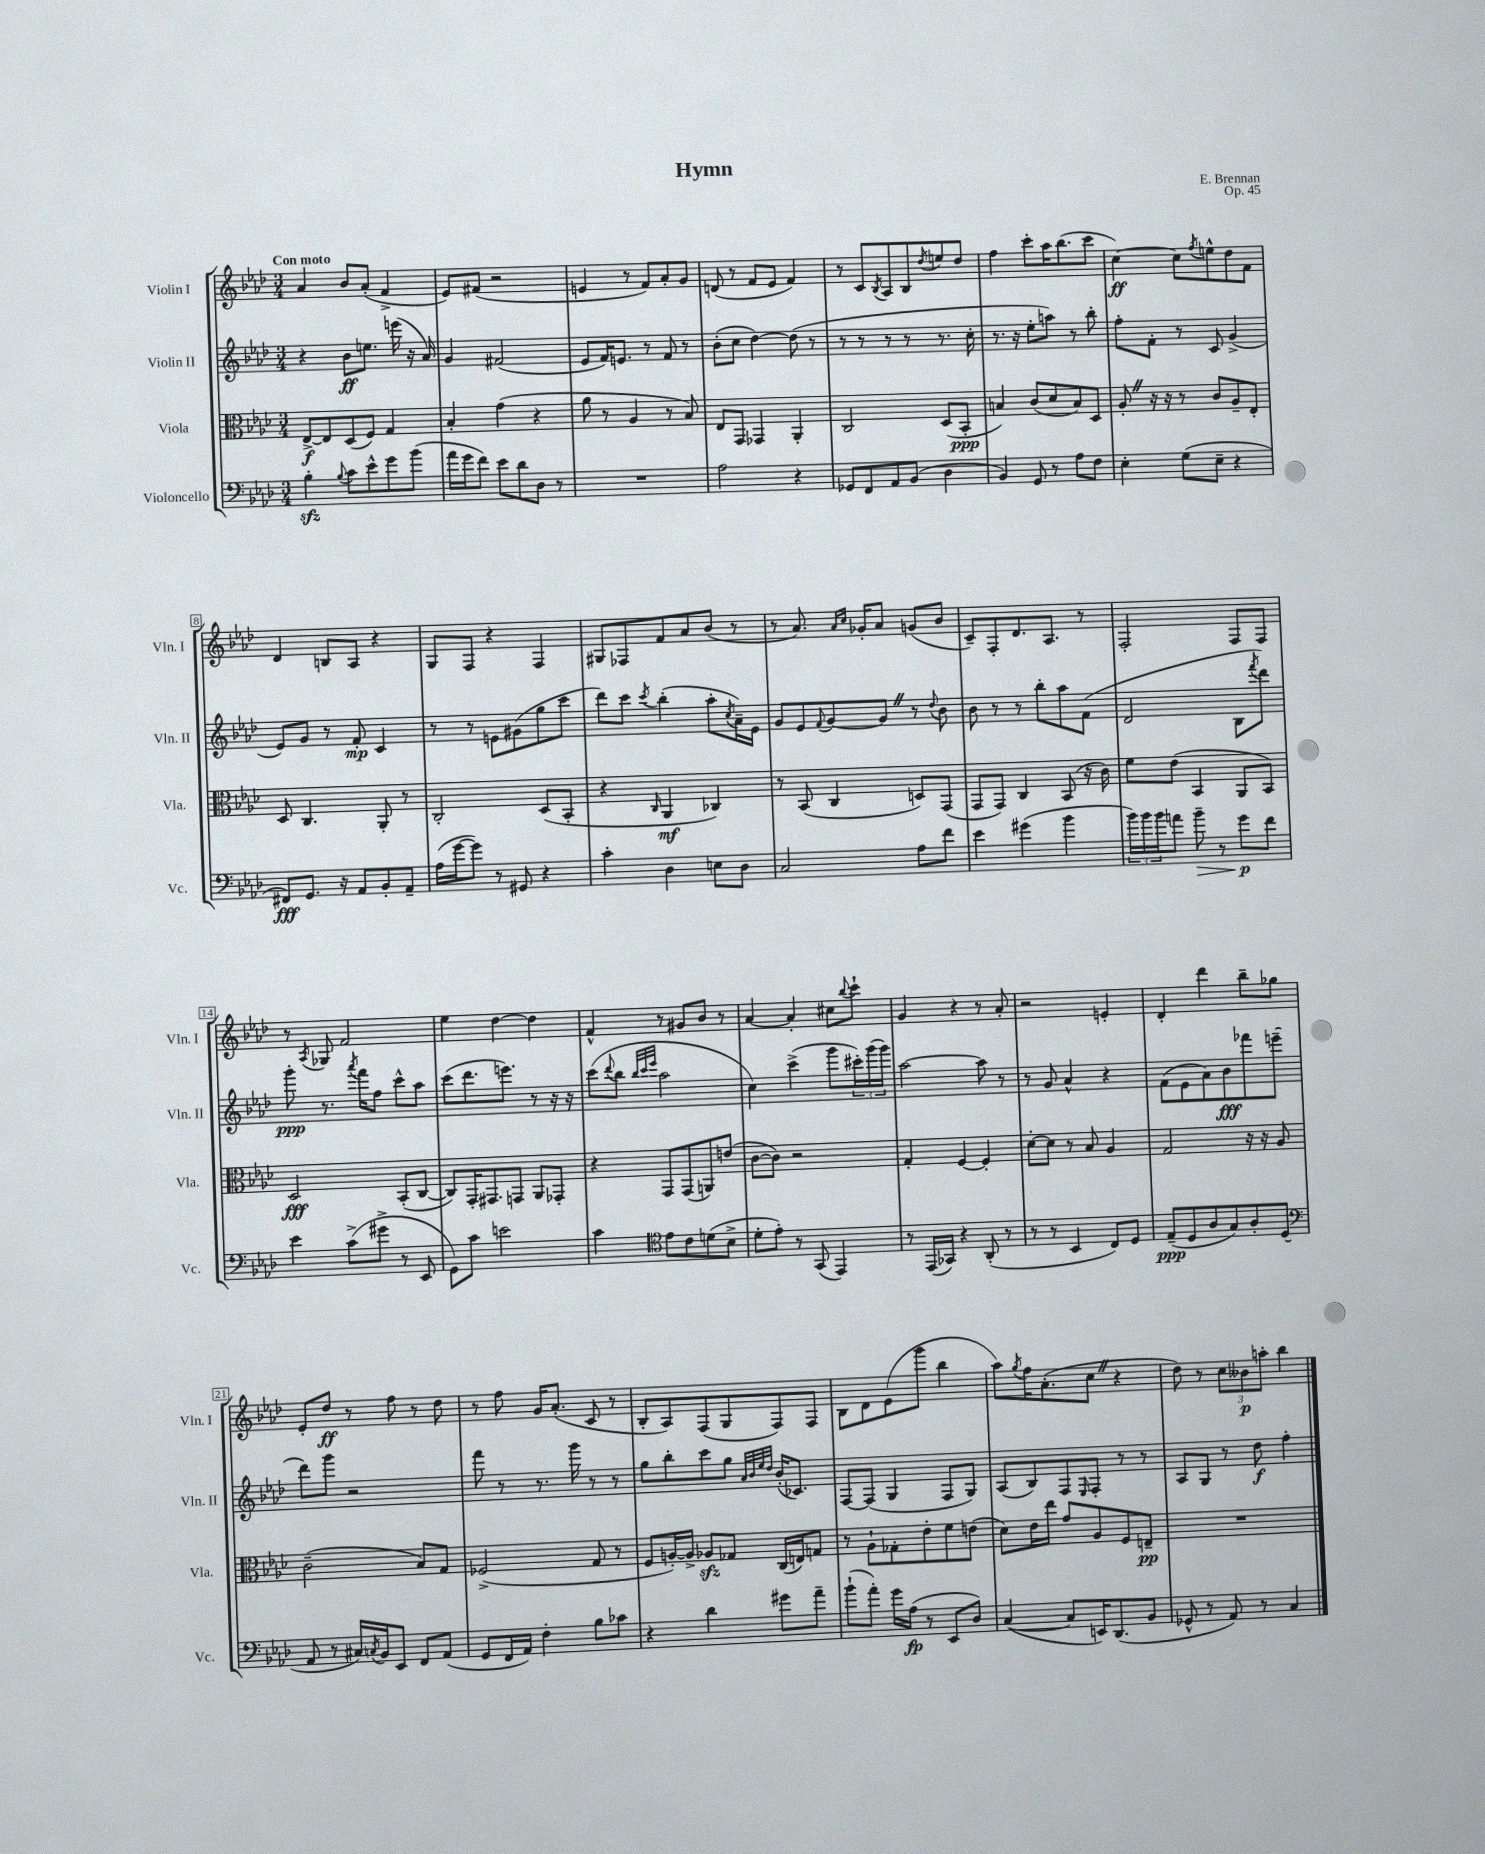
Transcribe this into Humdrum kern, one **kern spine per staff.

**kern	**dynam	**kern	**dynam	**kern	**dynam	**kern	**dynam
*part4	*part4	*part3	*part3	*part2	*part2	*part1	*part1
*staff4	*staff4	*staff3	*staff3	*staff2	*staff2	*staff1	*staff1
*I"Violoncello	*	*I"Viola	*	*I"Violin II	*	*I"Violin I	*
*I'Vc.	*	*I'Vla.	*	*I'Vln. II	*	*I'Vln. I	*
*clefF4	*	*clefC3	*	*clefG2	*	*clefG2	*
*k[b-e-a-d-]	*	*k[b-e-a-d-]	*	*k[b-e-a-d-]	*	*k[b-e-a-d-]	*
*M3/4	*	*M3/4	*	*M3/4	*	*M3/4	*
=1	=1	=1	=1	=1	=1	=1	=1
!	!	!	!	!	!	!LO:TX:a:B:t=Con moto	!
4B-zz'\	.	[8E-^/L	f	4r	.	4a-/	.
.	.	8E-/]	.	.	.	.	.
8qqB-/	.	.	.	.	.	.	.
8c\L	.	(8D-/	.	8b-\L	ff	8b-/L	.
8e-^^\	.	8F/J)	.	8.een\J	.	(8a-'/J	.
8g\	.	4G/	.	.	.	4f^/	.
.	.	.	.	(16eeen\	.	.	.
(8b-\J	.	.	.	16r	.	.	.
.	.	.	.	16a-/)	.	.	.
=2	=2	=2	=2	=2	=2	=2	=2
16a-\LL	.	4B-'/	.	4g/	.	8e-/L)	.
16g\J	.	.	.	.	.	.	.
8f\J)	.	.	.	.	.	(8f#X/J	.
8e-\L	.	(4g\	.	(2f#X/	.	2r	.
8d-\	.	.	.	.	.	.	.
8D-\J	.	4r	.	.	.	.	.
8r	.	.	.	.	.	.	.
=3	=3	=3	=3	=3	=3	=3	=3
2.r	.	8a-\	.	8e-/L	.	4en/	.
.	.	8r	.	16f/K)	.	.	.
.	.	.	.	8.en/J	.	.	.
.	.	4A-/	.	.	.	8r	.
.	.	.	.	8r	.	8f/L)	.
.	.	8r	.	8f/	.	8a-'/	.
.	.	8B-/)	.	8r	.	8g/J	.
=4	=4	=4	=4	=4	=4	=4	=4
2A-\	.	8E-/L	.	(8b-'\L	.	(8dn/	.
.	.	8GG/J	.	8cc\J	.	8r	.
.	.	4GG-X/	.	[4dd-\)	.	8f/L	.
.	.	.	.	.	.	8e-/J	.
4r	.	4AA-'/	.	(8dd-\]	.	4f/)	.
.	.	.	.	8r	.	.	.
=5	=5	=5	=5	=5	=5	=5	=5
8GG-X/L	.	2C/	.	8r	.	8r	.
8FF/	.	.	.	8r	.	8c/L	.
.	.	.	.	.	.	8qB-/	.
8AA-/	.	.	.	8r	.	8A-/	.
(8BB-/J	.	.	.	8r	.	8B-/	.
.	.	.	.	.	.	8qdd-/	.
4D-\	.	(8D-/L	.	8.r	.	8een/	.
.	.	8BB-'/J	ppp	.	.	8dd-/J	.
.	.	.	.	16cc'\	.	.	.
=6	=6	=6	=6	=6	=6	=6	=6
4BB-/)	.	4Bn/)	.	8.r	.	4ff\	.
.	.	.	.	16r	.	.	.
8GG/	.	(8c/L	.	8ee-'\L	.	8ccc'\L	.
8r	.	8d-/	.	8aan\J)	.	16aa-\K	.
.	.	.	.	.	.	(8.bb-\	.
8A-\L	.	8B/)	.	8r	.	.	.
8F\J	.	8D-/J	.	8bb-'\	.	8ccc\J	.
=7	=7	=7	=7	=7	=7	=7	=7
4E-'\	.	8A-'Z/	.	8ff'\L	.	[4cc\)	ff
.	.	16r	.	8f'\J	.	.	.
.	.	16r	.	.	.	.	.
(8G\L	.	8r	.	8r	.	8cc\L]	.
.	.	.	.	.	.	8qff/	.
8E-~\J	.	8c/L	.	8c/	.	8een^^\	.
4r	.	8A-~/	.	(4g^/	.	8dd-\	.
.	.	8E-'/J	.	.	.	8f\J	.
!!LO:LB:g=z
=8	=8	=8	=8	=8	=8	=8	=8
8FF#X/L)	fff	8D-/	.	8e-/L)	.	4d-/	.
8.GG/J	.	4.C/	.	8g/J	.	.	.
.	.	.	.	8r	.	8Bn/L	.
16r	.	.	.	.	.	.	.
8AA-/L	.	.	.	8f'/	mp	8A-/J	.
8BB-'/	.	8AA-'/	.	4c/	.	4r	.
8AA-~/J	.	8r	.	.	.	.	.
=9	=9	=9	=9	=9	=9	=9	=9
(16A-\LL	.	2C'/	.	8r	.	8G/L	.
[16g\J	.	.	.	.	.	.	.
8g\J])	.	.	.	8r	.	8F/J	.
8r	.	.	.	8en\L	.	4r	.
8GG#X/	.	.	.	(8g#X\	.	.	.
4r	.	(8D-/L	.	8gg\	.	4F/	.
.	.	8BB-'/J	.	8ccc\J	.	.	.
=10	=10	=10	=10	=10	=10	=10	=10
4c'\	.	4r	.	8ddd-\L)	.	8G#X/L	.
.	.	.	.	8ccc\J	.	8F-X/	.
.	.	16qqC/	.	8qccc/	.	.	.
4D-\	.	4AA-/	mf	(4bb-'\	.	8f/	.
.	.	.	.	.	.	8a-/	.
8En\L	.	4C-X/)	.	8aa-'\L	.	(8b-/J	.
.	.	.	.	8qcc/	.	.	.
8D-\J	.	.	.	16a-~\L)	.	8r	.
.	.	.	.	16e-\JJ	.	.	.
=11	=11	=11	=11	=11	=11	=11	=11
2C/	.	8r	.	8g/L	.	8r	.
.	.	(8BB-/	.	8e-/	.	8.a-/)	.
.	.	.	.	8qqf/	.	.	.
.	.	4C/	.	[8g/	.	.	.
.	.	.	.	.	.	16qqa-/LL	.
.	.	.	.	.	.	16qqcc/JJ	.
.	.	.	.	.	.	16g-X'/KL	.
.	.	.	.	8gZ/J]	.	8a-/J	.
8A-\L	.	8Dn/L)	.	8r	.	(8gn/L	.
.	.	.	.	8qqdd-/	.	.	.
8f\J	.	(8GG/J	.	8b-\	.	8b-/J	.
=12	=12	=12	=12	=12	=12	=12	=12
4e-\	.	8GG/L	.	8b-\	.	8c~/L)	.
.	.	8GG/J)	.	8r	.	8F'/	.
(4g#X\	.	4C/	.	8r	.	8.d-/	.
.	.	.	.	8bb-'\L	.	.	.
.	.	.	.	.	.	8.A-/J	.
4b-\	.	(8BB-/	.	8aa-\	.	.	.
.	.	16r	.	(8f\J	.	8r	.
.	.	16c\)	.	.	.	.	.
=13	=13	=13	=13	=13	=13	=13	=13
24b-\LL)	.	8f\L	.	2d-/	.	2F'/	.
24b-\	.	.	.	.	.	.	.
24b-\J	.	.	.	.	.	.	.
8an\J	.	(8e-\J	.	.	.	.	.
!	!LO:HP:b	!	!	!	!	!	!
8b-~\	>	4BB-/	.	.	.	.	.
8r	.	.	.	.	.	.	.
8g\L	p	8AA-/L	.	8B-\L	.	8F/L	.
.	.	.	.	8qfff/	.	.	.
8f\J	]	8BB-/J)	.	8ddd-\J)	.	8F/J	.
!!LO:LB:g=z
=14	=14	=14	=14	=14	=14	=14	=14
4e-\	.	2D-/	fff	8ggg'\	ppp	8r	.
.	.	.	.	.	.	8qA-/	.
.	.	.	.	8.r	.	8G-X/	.
(8c^\L	.	.	.	.	.	2f/	.
.	.	.	.	8qaaa-/	.	.	.
.	.	.	.	16fff\KL	.	.	.
8g#X^\J	.	.	.	8ff\J	.	.	.
8r	.	(8BB-'/L	.	8ccc^^\L	.	.	.
8EE-/	.	[8C/J	.	8aa-\J	.	.	.
=15	=15	=15	=15	=15	=15	=15	=15
8GG\L)	.	8C/L])	.	(8ccc\L	.	4ee-\	.
8c\J	.	16GG'/K	.	8.ddd-\	.	.	.
.	.	8.GG#X/	.	.	.	.	.
2en\	.	.	.	.	.	[4dd-\	.
.	.	.	.	8.eeen\J)	.	.	.
.	.	8GGn/J	.	.	.	.	.
.	.	8AA-/L	.	8r	.	4dd-\]	.
.	.	8GG-X'/J	.	16r	.	.	.
.	.	.	.	16r	.	.	.
=16	=16	=16	=16	=16	=16	=16	=16
4c\	.	4r	.	(8ccc\L	.	4f^^/	.
.	.	.	.	8qqddd-/	.	.	.
.	.	.	.	8bb-\J	.	.	.
*clefC4	*	*	*	*	*	*	*
.	.	.	.	32qqbb-/LLL	.	.	.
.	.	.	.	32qqccc/	.	.	.
.	.	.	.	32qqeee-/JJJ	.	.	.
8e-\L	.	8GG/L	.	2aa-\	.	8r	.
8c\	.	(8GG/	.	.	.	8g#X/L	.
(8dn\	.	8AAn/)	.	.	.	8b-/J	.
8B-^\J	.	(8en/J	.	.	.	8r	.
=17	=17	=17	=17	=17	=17	=17	=17
8d-'\L	.	[8c\L	.	4cc\)	.	[4a-/	.
8e-'\J)	.	8c\J])	.	.	.	.	.
8r	.	2r	.	(4ccc^\	.	4a-'/]	.
(8GG/	.	.	.	.	.	.	.
4EE-/)	.	.	.	8ggg\L	.	8cc#X\L	.
.	.	.	.	.	.	8qqbb-/	.
.	.	.	.	24ccc#X'\L)	.	8ccc`\J	.
.	.	.	.	(24ggg\	.	.	.
.	.	.	.	24ggg\JJ)	.	.	.
=18	=18	=18	=18	=18	=18	=18	=18
8r	.	4G'/	.	[2aa-\	.	4g/	.
(16EE-/LL	.	.	.	.	.	.	.
16GG-X/JJ)	.	.	.	.	.	.	.
4r	.	[4F/	.	.	.	4r	.
(8AA-'/	.	4F'/]	.	8aa-\]	.	8r	.
8r	.	.	.	8r	.	8a-'/	.
=19	=19	=19	=19	=19	=19	=19	=19
8r	.	[8d-'\L	.	8r	.	2r	.
8r	.	8d-\J]	.	8g/	.	.	.
4BB-/	.	8r	.	4a-^^/	.	.	.
.	.	8B-/	.	.	.	.	.
8C/L)	.	4A-/	.	4r	.	4en'/	.
8D-/J	.	.	.	.	.	.	.
=20	=20	=20	=20	=20	=20	=20	=20
(8E-~/L	ppp	2G/	.	(8f\L	.	4d-'/	.
8D-/	.	.	.	8e-\	.	.	.
8A-/	.	.	.	8a-\)	.	4ddd-\	.
8G/)	.	.	.	8b-\	fff	.	.
8A-'/	.	16r	.	8fff-X\	.	8bb-~\L	.
.	.	16r	.	.	.	.	.
(8D-/J	.	8A-/	.	(8eeen~\J	.	8gg-X\J	.
!!LO:LB:g=z
=21	=21	=21	=21	=21	=21	=21	=21
*clefF4	*	*	*	*	*	*	*
8AA-/	.	(2c~\	.	8ddd-\L)	.	8e-'/L	.
8r	.	.	.	8ggg\J	.	8dd-/J	ff
16C#X/LL)	.	.	.	2r	.	8r	.
8qCn/	.	.	.	.	.	.	.
16BB-/J	.	.	.	.	.	.	.
8EE-/J	.	.	.	.	.	8ff\	.
8FF/L	.	8B-/L)	.	.	.	8r	.
(8AA-/J	.	8G/J	.	.	.	8dd-\	.
=22	=22	=22	=22	=22	=22	=22	=22
8GG/L	.	(2F-X^/	.	8fff\	.	8r	.
16FF/L	.	.	.	8r	.	8ff\	.
16AA-/JJ)	.	.	.	.	.	.	.
4F'\	.	.	.	8.r	.	16g/KL	.
.	.	.	.	.	.	(8.a-'/J	.
.	.	.	.	16ggg\	.	.	.
8B-\L	.	8G/	.	8r	.	8c/	.
8c-X\J	.	8r	.	8r	.	8r	.
=23	=23	=23	=23	=23	=23	=23	=23
4r	.	8F/L	.	8gg\L	.	8B-'/L	.
.	.	[16An'/L)	.	8bb-'\	.	8A-/)	.
.	.	16A^/JJ]	.	.	.	.	.
4d-\	.	8A-Xzz/L	.	8ccc\	.	(8F/	.
.	.	8G-X/J	.	8gg\J	.	8G/	.
.	.	.	.	32qqa-/LLL	.	.	.
.	.	.	.	32qqb-/	.	.	.
.	.	.	.	32qqee-/	.	.	.
.	.	.	.	32qqdd-/JJJ	.	.	.
8g#X\L	.	(16C/LL	.	(16b-'/KL	.	8F/)	.
.	.	16En/J)	.	8.c-X/J)	.	.	.
8a-~\J	.	8Gn/J	.	.	.	8F/J	.
=24	=24	=24	=24	=24	=24	=24	=24
(8b-`\L	.	8r	.	[8F/L	.	8B-\L	.
8a-'\J)	.	8A-`\L	.	(8F/J]	.	8d-\	.
16g\LL	.	8G-X'\	.	4G/	.	(8e-\	.
(16A-\JJ	fp	.	.	.	.	.	.
8r	.	8e-'\	.	.	.	8ggg\J	.
8EE-/L	.	8f\	.	8F/L	.	4bb-\	.
8D-/J)	.	(8en\J	.	8G/J)	.	.	.
=25	=25	=25	=25	=25	=25	=25	=25
([4C/	.	8d-\L)	.	(8A-/L	.	8aa-\L)	.
.	.	.	.	.	.	8qgg/	.
.	.	16e-\L	.	8B-/)	.	16ff\K	.
.	.	16ee-\JJ	.	.	.	(8.a-'\	.
8C/L]	.	8g/L	.	8F/	.	.	.
.	.	.	.	16qqE-/	.	.	.
16EEn/K)	.	8A-/	.	8F'/J	.	8ccZ\J	.
(8.DD-/	.	.	.	.	.	.	.
.	.	8F/	.	8r	.	4r	.
8BB-/J	.	8En~/J	pp	8r	.	.	.
=26	=26	=26	=26	=26	=26	=26	=26
8GG-X^^/	.	2.r	.	8A-/L	.	8dd-\)	.
8r	.	.	.	8G/J	.	8r	.
8AA-/)	.	.	.	8r	.	12cc\L	.
.	.	.	.	.	.	12b--X\	p
8r	.	.	.	8dd-\	f	.	.
.	.	.	.	.	.	12aan'\J	.
4C/	.	.	.	4ff'\	.	4bb-\	.
==	==	==	==	==	==	==	==
*-	*-	*-	*-	*-	*-	*-	*-
